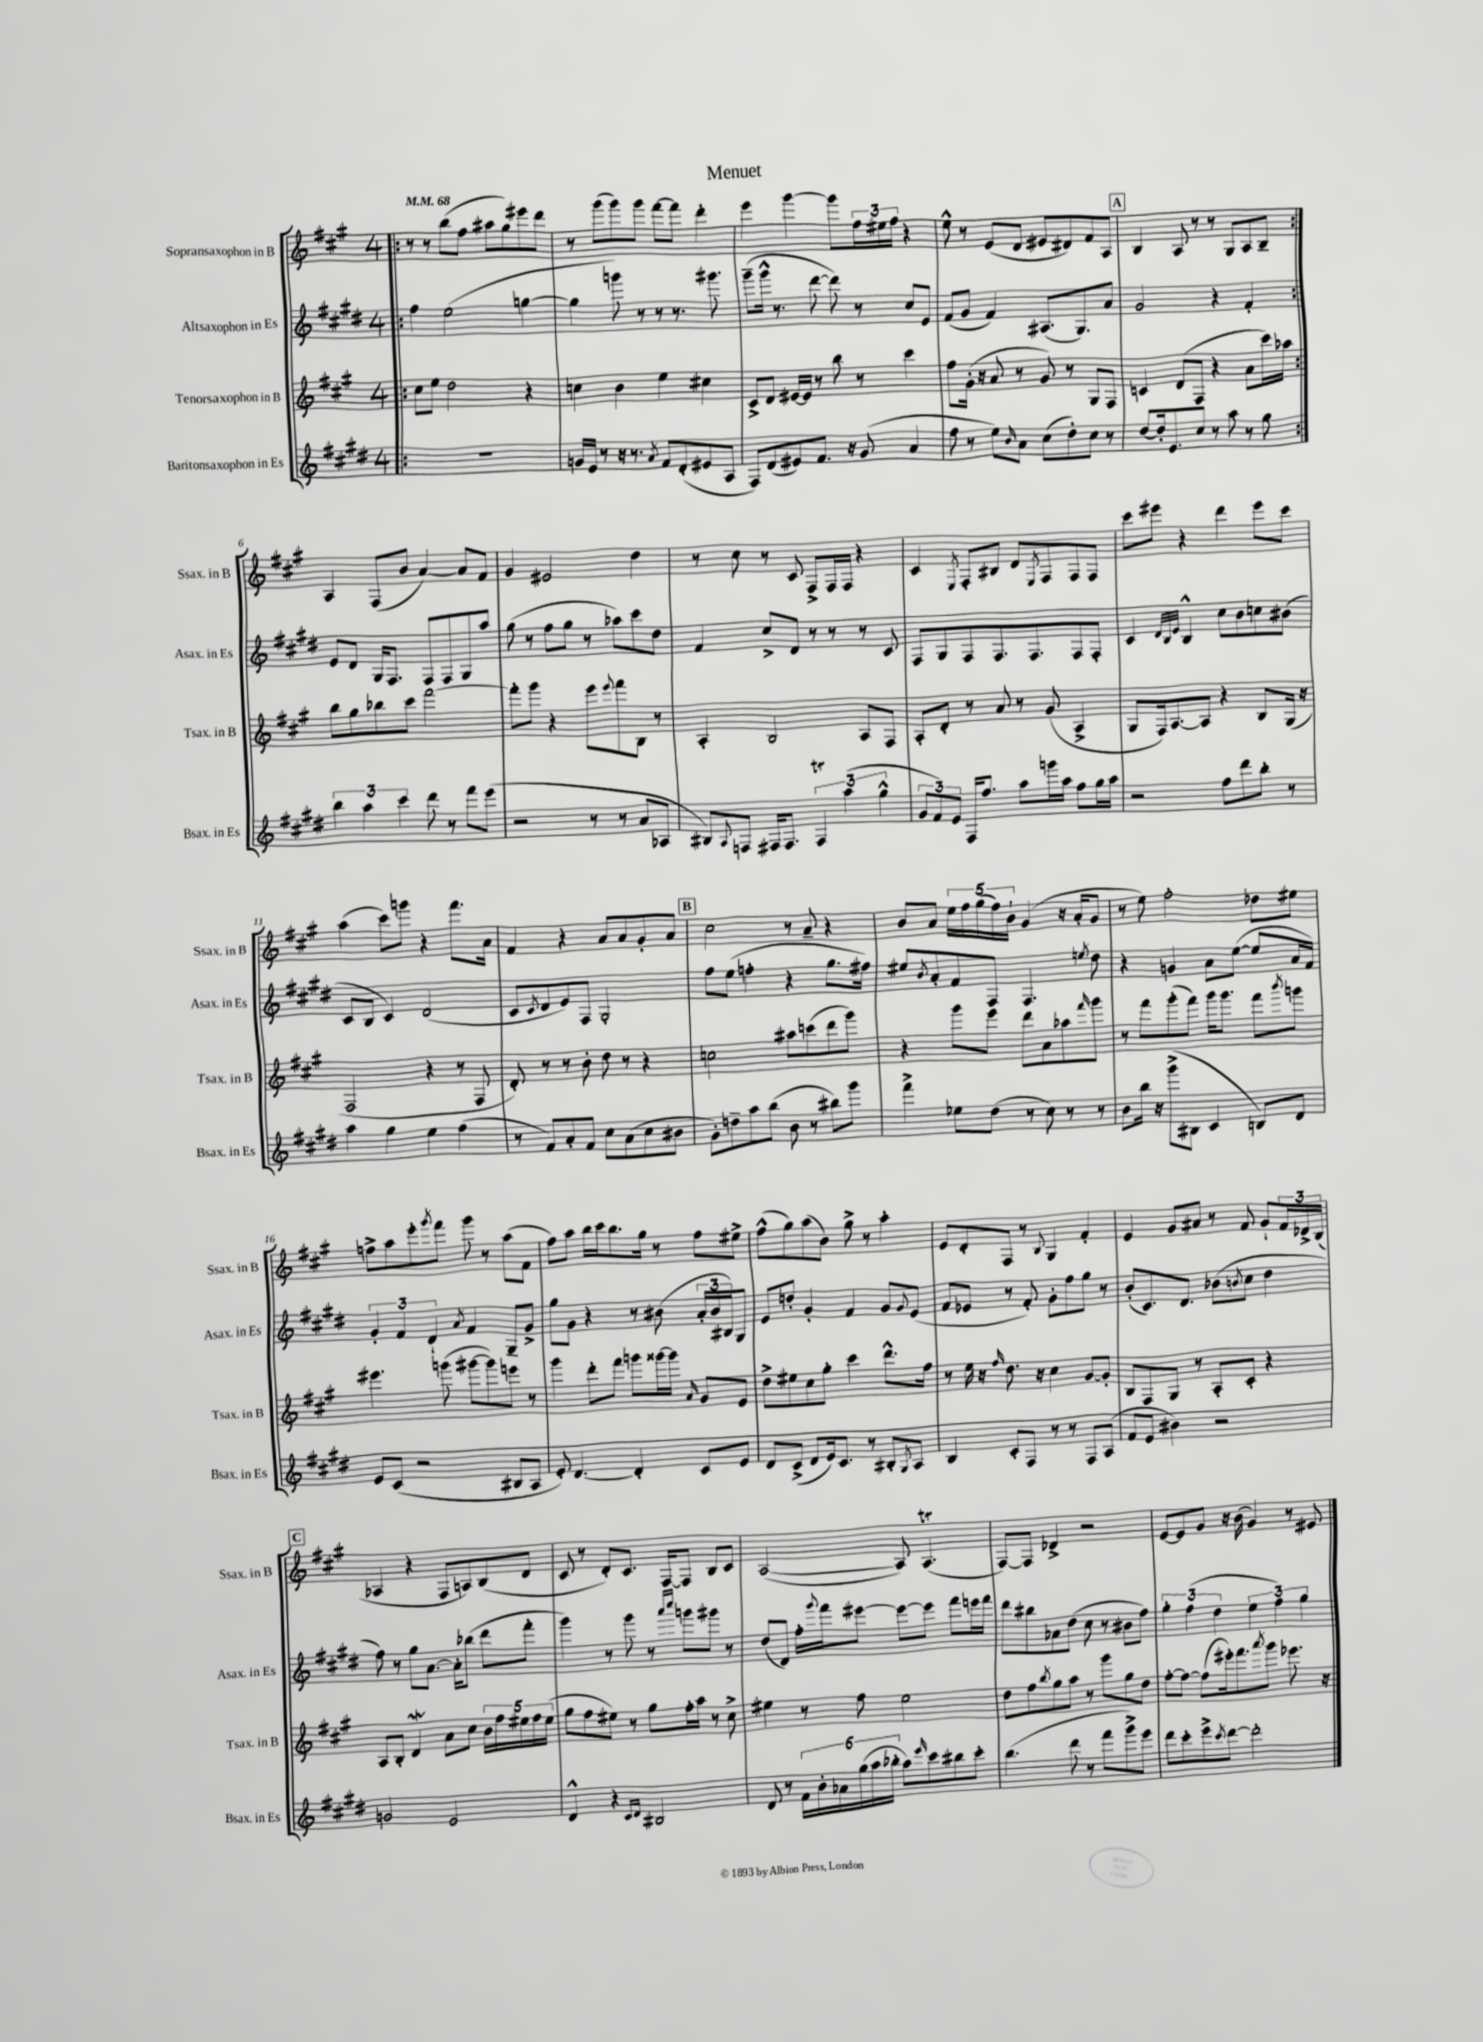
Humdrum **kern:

**kern	**kern	**kern	**kern
*staff4	*staff3	*staff2	*staff1
*clefG2	*clefG2	*clefG2	*clefG2
*k[f#c#g#d#]	*k[f#c#g#]	*k[f#c#g#d#]	*k[f#c#g#]
*M4/4	*M4/4	*M4/4	*M4/4
*MM68	*MM68	*MM68	*MM68
=!|:	=!|:	=!|:	=!|:
1r	8cc#	4ff#	8r
.	8ee	.	8r
.	2dd	(2ee	(8bb
.	.	.	8ff#
.	.	.	8aa#
.	.	.	8gg#)
.	4r	[4gg	8eee#
.	.	.	8ddd
=	=	=	=
16g	4cc	4gg]	8r
16e	.	.	.
8r	.	.	(8ggg#
16r	4b	8ggg)	8ggg#)
8.r	.	.	.
.	.	8r	8ggg#
8qa	.	.	.
8f#	4ee	8r	[8fff#
(8d#'	.	8.r	8fff#]
8e#	4cc#	.	4ddd'
.	.	8.ggg#	.
8A	.	.	.
=	=	=	=
8F#)	8c#^	(8ggg#~	4eee
(8d#	8d	16ggg#^^	.
.	.	8.r	.
8e#)	[16e#	.	[4ggg#
.	16e#]	.	.
8.f#	8r	[8ddd#	.
.	8bb	8ddd#])	8ggg#]
16r	.	.	.
(8g#	8r	8r	24ff#
.	.	.	24ee#
.	.	.	24ff#
4a	4ccc#	8cc#	4r
.	.	8e	.
=	=	=	=
8ff#	8ff#	(8f#	8ee^^
8r	(16g#'	8g#	8r
.	16r	.	.
8ee)	8a	4f#)	(8e
16qqb	.	.	.
8a	8r	.	8d
(8cc#	8g#)	(8.A#	8e#
8dd#')	8r	.	8d#)
.	.	8.G#)	.
8cc#	8G#	.	8f#
8r	8F#	8a	8A
=	=	=	=
[8dd#	4c	2g#	4B
16dd#']	.	.	.
8.e	.	.	.
.	(8d	.	8A
8cc#	8F#	.	8r
8r	4r	4r	8r
8aa	.	.	8G#
8r	8a	4f#'	8A
8gg#	16ccc#)	.	8B~
.	16aa-	.	.
=:|!	=:|!	=:|!	=:|!
6bb	8bb	8e	4A
.	8gg#	8d#	.
6aa	.	.	.
.	8bb-	16G#	(8F#
.	.	8.F#	.
6ccc#	.	.	.
.	8ccc#	.	8b
8ddd#	[2fff#	8F#	[4a)
8r	.	8F#	.
8fff#	.	8G#	8a]
(8eee	.	8aa	8f#
=	=	=	=
2r	8fff#']	(8gg#	4g#
.	8ggg#	8r	.
.	4r	8ff#	2e#
.	.	8gg#	.
8r	8eee	8r	.
.	8qqeee	.	.
8r	8fff#	8aa-)	.
8a	8B	8ccc#	4dd
8A-	8r	8dd#	.
=	=	=	=
8B#)	4A'	4f#	8r
8qqA	.	.	.
8F	.	.	8cc#
16F#	2B	8cc#^	8r
8.F#	.	.	.
.	.	8d#	8c#
6F#	.	8r	8F#^
.	.	8r	16F#
(6aa	.	.	.
.	.	.	16F#
.	8A	8r	4r
6gg#^^	.	.	.
.	8F#	8c#	.
=	=	=	=
12g#	8A'	8F#	4c#
12f#)	.	.	.
.	8d'	8G#	.
12e	.	.	.
.	.	.	8qE
16F#	8r	8F#	8F#'
8.ff#	.	.	.
.	8a	8.F#	8B#
8aa	8r	.	8d
.	.	8.F#	.
.	.	.	8qE
16ggg	(8g#	.	8F#
16aa	.	.	.
8ff#	4A^	8F#	8F#
16gg#	.	8F#'	8F#
16aa	.	.	.
=	=	=	=
2r	8G#	4c#	8ccc#
.	16F#)	.	8eee#
.	[8.A	.	.
.	.	32qqd#	.
.	.	32qqB	.
.	.	32qqe	.
.	.	4B^^	4r
.	8A]	.	.
8ff#	4r	8cc#	4ddd
8ddd#	.	8b	.
8bb'	8B	8cc	8eee#
8r	(16G#	(8b#	8ccc#
.	16r	.	.
=	=	=	=
4aa	2F#	8c#	(4aa
.	.	8B	.
4gg#	.	4c#)	8ccc#)
.	.	.	8ggg
4ee	4r	(2d#	4r
(4ff#	8r	.	8.fff#
.	8F#	.	.
.	.	.	16a
=	=	=	=
8r	8d')	8c#	4f#
.	.	8qc#	.
8f#)	8r	8d#	.
8a'	8r	8e)	4r
8f#	8b'	8F#	.
8cc#	8dd	2G#'	8a
(8a	8r	.	8a
8cc#	4r	.	8g#'
8b#	.	.	8a
=	=	=	=
8g#')	2cc	8ff#	2cc#
8dd~	.	(8ee	.
8aa	.	4ff'	.
(8bb	.	.	.
8b	8aa#	4r	8r
8r	(8ccc	.	8a~
8bb#)	8ddd	8.gg#	4r
8ggg#	8ggg#)	.	.
.	.	16ff#)	.
=	=	=	=
4fff#^	4r	8ee#	8b
.	.	8qb	.
.	.	8a'	8a
8ee-	8ggg#	8f#	20ee
.	.	.	20ff#
.	.	.	(20gg#
(8dd#	8eee	8F#	.
.	.	.	20ff#)
.	.	.	20b`
8r	8ddd	4.F#	(4g#
8cc#)	8a	.	.
8r	8aa-	.	16r
.	.	.	16a'
.	16qqfff#	8qee	.
8r	8ggg#	8dd#	8g#
=	=	=	=
8b	8r	4r	8r
16bb	8fff#	.	8ee)
16r	.	.	.
(8ggg#^	(8ggg#'	4g	2ff#'
8B#	8fff#)	.	.
4c#	16ggg#	8a	.
.	8.ggg#	.	.
.	.	([8ee	.
8B)	8fff#	8ee]	8dd-
.	8qbbb	.	.
8d#	8ggg	16a	8ee#
.	.	16f#)	.
=	=	=	=
8e	4.eee#	6g#'	8ff^
(8c#	.	.	8aa
.	.	6f#	.
2r	.	.	8eee'
.	.	6d#`	.
.	.	.	8qggg#
.	(8ggg	.	8fff#
.	.	8qa	.
.	[8ggg#	4f#	8ggg#
.	8ggg#])	.	8r
8B#	8eee	8G#~	(8aa
8A	8r	8g#^	8f#
=	=	=	=
8e')	4ggg#	8gg#	8ff#)
[4.d#	.	8g#	8aa
.	8ddd'	4r	16bb
.	.	.	16ccc#
.	8fff#	.	8.bb
4d#']	8ggg	8r	.
.	.	.	16gg#
.	[16ggg##	(8b#	8r
.	16ggg##]	.	.
.	16qqa	.	.
8c#	8g#	24a'	8ff#
.	.	24b#	.
.	.	24B#)	.
8e	8e	8G#	8ee#^
=	=	=	=
8d#	8dd^	8e	(8ff#^^
(8c#^	8ee#	8dd'	8gg#)
8d#	8cc#	4g#'	(8aa
16e)	8gg#'	.	8b)
8.c#	.	.	.
.	4ccc#	4f#	8gg#^
8r	.	.	8r
8B#'	8.ddd^^	8g#	4aa'
8qG#	.	8qqg#	.
8A	.	(8e	.
.	16ff#	.	.
=	=	=	=
4B	8r	8f#	8e
.	16ee	8e-	8d'
.	16r	.	.
.	16qqff#	.	.
8c#'	8.dd	8r	8F#
8F#	.	8f#')	8r
.	16r	.	.
.	.	.	8qqB
8r	4cc#	8g#'	4G#
8r	.	8ff#	.
8F#	[8g#	8gg#	4f#'
(8A	8g#']	8r	.
=	=	=	=
8f#	8B	(8b'	4e
8e	8F#	8.c#)	.
4b#)	8G#	.	8g#
.	.	8.d#	.
.	8r	.	8a#
2r	8A'	(8b-	8r
.	.	8qb	.
.	8c#'	8cc#	8f#
.	4r	4dd#	8g#`
.	.	.	24f#
.	.	.	24d-^
.	.	.	(24B
=	=	=	=
2g	8A	8ff#)	4A-
.	8B'	8r	.
.	4d	8gg#	4r
.	.	[8.a	.
2e	8a	.	8F#
.	.	16a']	.
.	8cc#	(8bb-	8A)
.	20b	8ddd#	(8B
.	20ff#	.	.
.	20ee#	.	.
.	.	8fff#'	8d
.	20ff#	.	.
.	(20ee#	.	.
=	=	=	=
4d#^^	8gg#	4ggg#)	8c#
.	8ff#	.	8r
4r	8ee#)	8r	8d')
.	8r	8ggg#	8.c#
16qqc#	.	.	.
16qqd#	.	.	.
2B#	8gg#	8r	.
.	.	.	[16F#
.	.	16qqaaa	.
.	.	16qqcccc#	.
.	16ff#'	8ggg	8F#]
.	16aa	.	.
.	8r	8ggg#	8B
.	8cc#^	8r	8c#
=	=	=	=
8d#	4ee#	(8dd#	([2A
8r	.	8d#)	.
24f#	8r	16ff#'	.
24b'	.	.	.
.	.	8qqggg#	.
.	.	16fff#	.
24a-	.	.	.
(24gg#	8ff#	[8eee#	.
24aa	.	.	.
24bb-'	.	.	.
8aa)	2ee#	8eee#_	8A])
16qqeee	.	.	.
8ccc#	.	8eee#]	(4.A
8bb#	.	8fff#	.
8ccc#'	.	16eee	.
.	.	16fff#	.
=	=	=	=
(4.bb	8dd	8ddd#	[8F#)
.	8ff#	8bb#	8F#]
.	8qbb	.	.
.	8gg#	8a-	4d-^
8ddd#	8aa	(8dd#	.
8r	8r	8cc#	2r
8fff#	8ggg#	8r	.
8ggg#^)	8gg#	8b#	.
8eee	8dd	8ff#)	.
=	=	=	=
8ddd#	[8ff#'	6gg#'	[8e
8ccc#'	8ff#_	.	8e]
.	.	(6ff#	.
8eee^	(8ff#]	.	8g#
.	.	6dd#	.
8qccc#	.	.	.
[8ddd#	16eee#')	.	16r
.	8.fff#	.	(16b
2ddd#']	.	6ee	4g#)
.	8qaaa	.	.
.	8ggg#	.	.
.	.	6ff#)	.
.	8.eee-	.	8r
.	.	6gg#	.
.	.	.	8e#
.	16r	.	.
==	==	==	==
*-	*-	*-	*-
